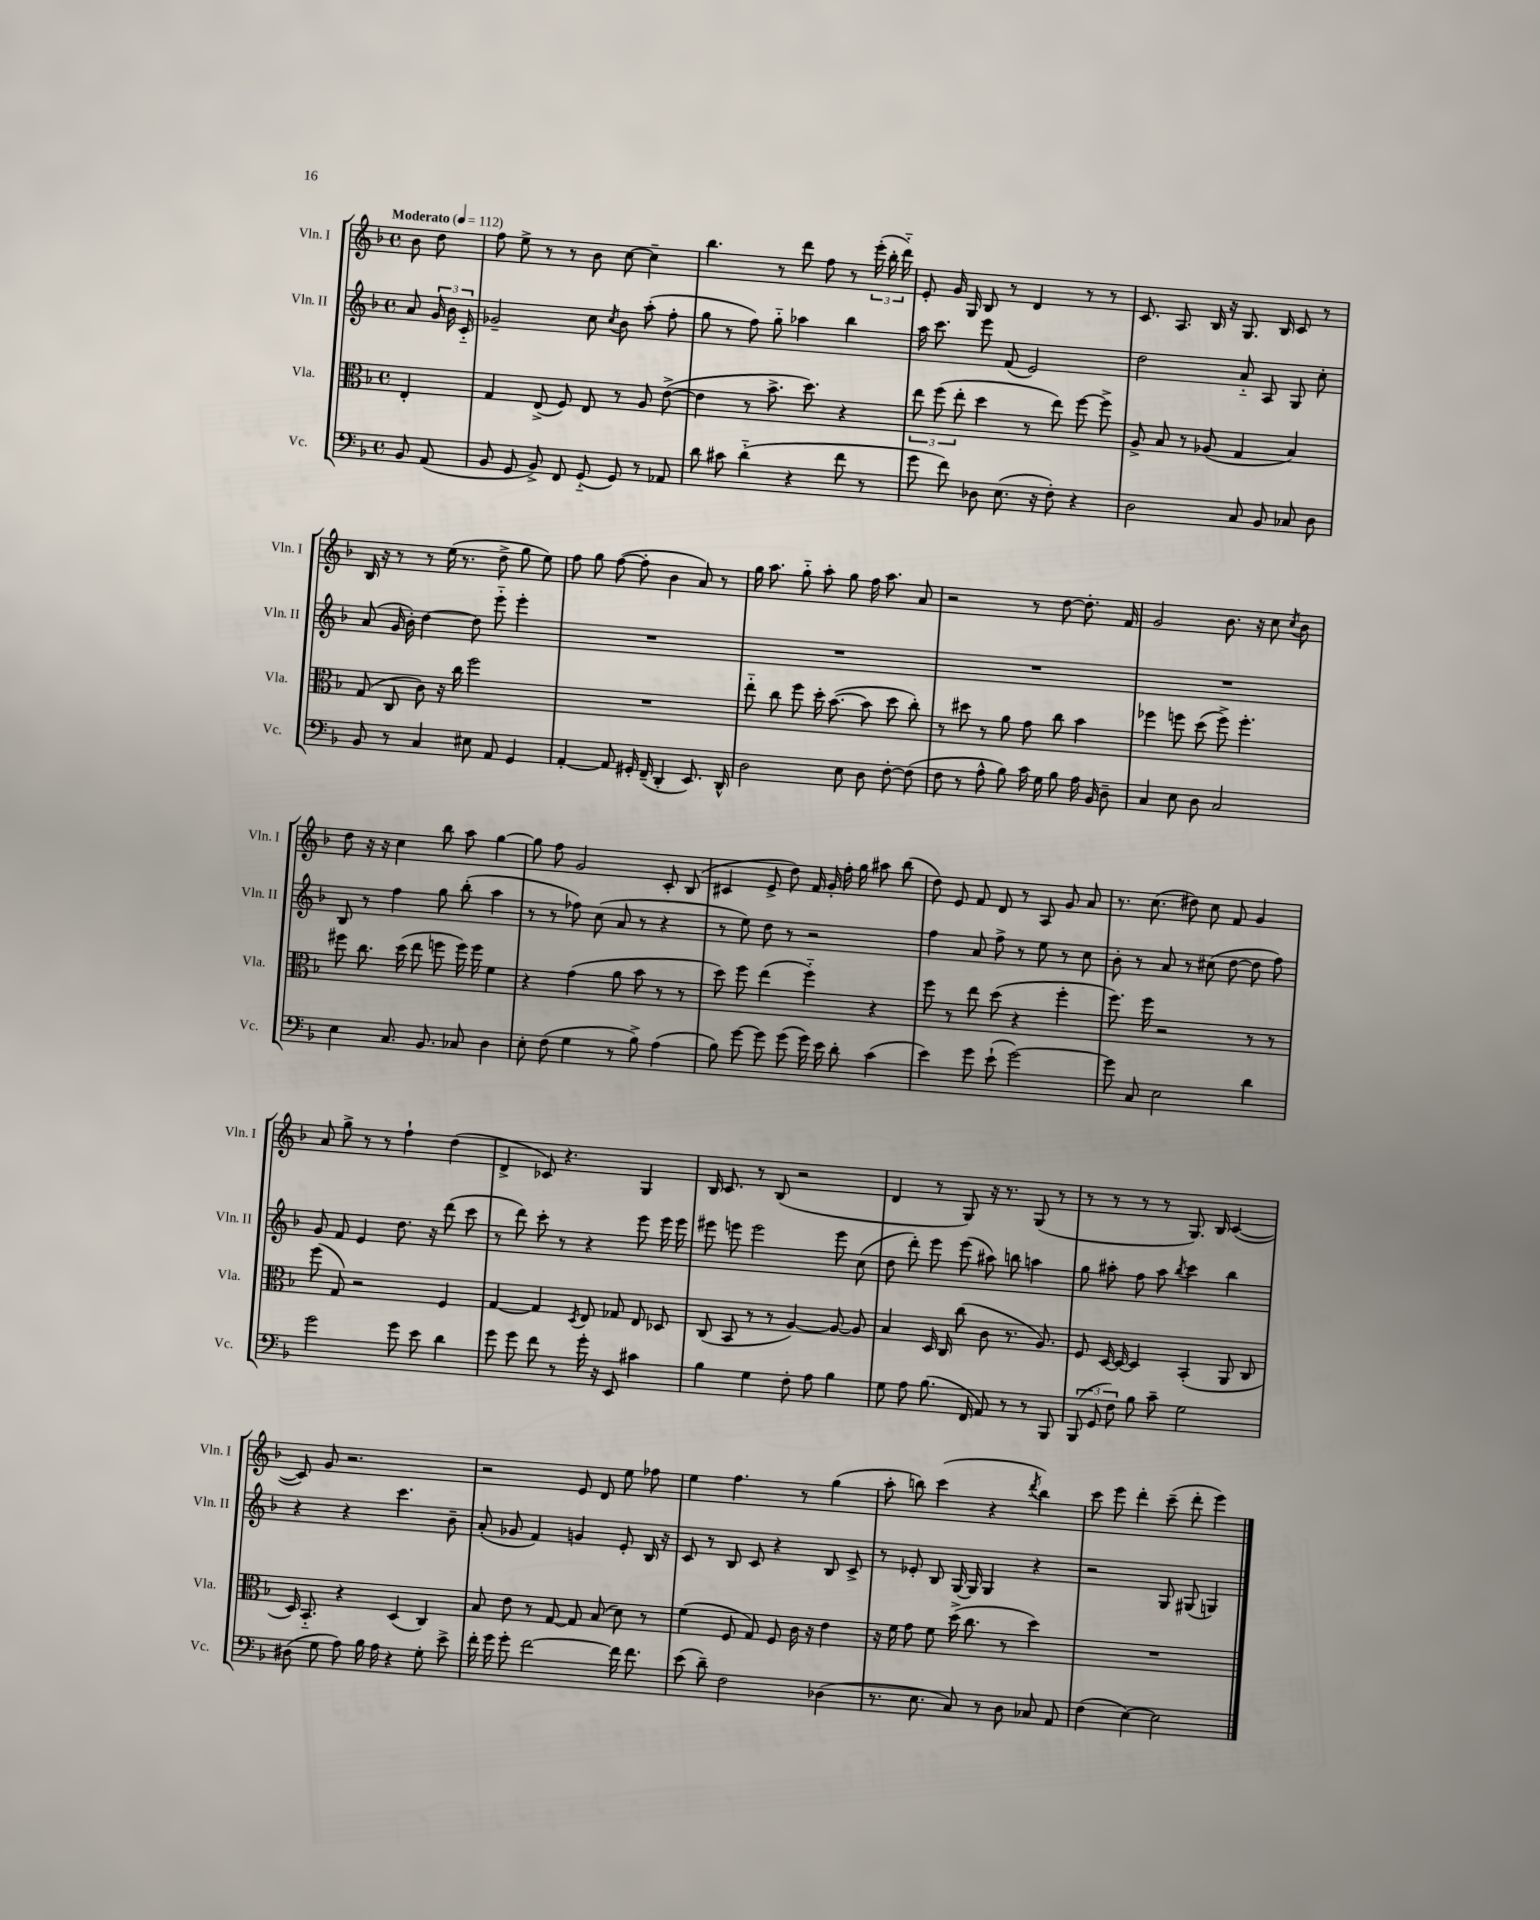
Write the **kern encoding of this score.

**kern	**kern	**kern	**kern
*staff4	*staff3	*staff2	*staff1
*clefF4	*clefC3	*clefG2	*clefG2
*k[b-]	*k[b-]	*k[b-]	*k[b-]
*M4/4	*M4/4	*M4/4	*M4/4
*met(c)	*met(c)	*met(c)	*met(c)
*MM112	*MM112	*MM112	*MM112
8BB-/	4E'/	8a/	8b-\
(8AA/	.	24g/	8dd\
.	.	24b-\	.
.	.	24c'~/	.
=	=	=	=
8BB-/	4G/	2g-~/	8ff\
8GG/	.	.	8ee^\
8BB-^/)	(8E^/	.	8r
8FF/	8F/)	.	8r
(8GG'~/	8E/	8cc\	8b-\
.	.	8qcc/	.
8GG/)	8r	8b-\	[8cc\
8r	8A/	(8aa'\	4cc~\]
8AA-/	([8e^\	8ff'\	.
=	=	=	=
8d\	4e\]	8gg\	4.bb-\
8c#\	.	8r	.
(4d'~\	8r	8ff\)	.
.	8.b-^\	8gg'~\	8r
4r	.	4aa-\	8ddd\
.	8.dd\)	.	.
.	.	.	8ff\
8f\	4r	4bb-\	8r
8r	.	.	(24eee'\
.	.	.	24bb-'\
.	.	.	24ddd'~\)
=	=	=	=
8g\	12ee\	16aa\	8e'/
.	.	8.ccc\	.
.	(12ff\	.	.
8f\)	.	.	16g/
.	12ee'\	.	.
.	.	.	16G/
8D-\	4dd\	8eee\	8B-/
(8.E\	.	(8f/	8r
.	8r	2e/)	4d/
16r	.	.	.
8F'\)	8ee\)	.	.
4r	[8ff\	.	8r
.	8ff^\]	.	8r
=	=	=	=
2D\	8A^/	2dd\	8.c/
.	8B-/	.	.
.	.	.	8.A/
.	8r	.	.
.	(8A-/	.	16B-/
.	.	.	16r
8C/	4G/	8a'~/	8.G/
8BB-/	.	8A/	.
.	.	.	16B-/
8C-/	4B-/)	8G/	8c/
8D\	.	8cc'\	8r
=	=	=	=
8BB-/	(8G/	(8a/	16B-/
.	.	.	16r
8r	8C/	16g/	8r
.	.	16b-'\)	.
4C/	8c\)	[4dd\	8r
.	16r	.	(16ee\
.	16cc\	.	8.r
8E#\	2ff\	8dd\]	.
8AA/	.	8eee'~\	8dd^\
4GG/	.	4eee'\	8gg\
.	.	.	8ee\)
=	=	=	=
[4AA'/	1r	1r	8ff\
.	.	.	8gg\
8AA/]	.	.	([8ff\
16GG#'/	.	.	8ff'\]
(16FF~/	.	.	.
4DD'/	.	.	4b-\
8.EE/)	.	.	8a/)
.	.	.	8r
16DD^^/	.	.	.
=	=	=	=
2D\	8ee'~\	1r	16gg\
.	.	.	8.aa\
.	8cc\	.	.
.	8ff\	.	8gg'~\
.	16dd'\	.	8aa'\
.	([8.b-\	.	.
8E\	.	.	8gg\
8D\	8b-\]	.	16ff\
.	.	.	8.aa\
[8F'\	8dd\	.	.
(8F\]	8cc'\)	.	8a/
=	=	=	=
8F\	8r	1r	2r
8r	8dd#\	.	.
8A^^\	8r	.	.
8B-\)	8a\	.	.
16c\	8g\	.	8r
16G\	.	.	.
8B-\	8cc\	.	[8dd\
16A\	4b-\	.	8.dd'\]
16BB-/	.	.	.
8D~\	.	.	.
.	.	.	16f/
=	=	=	=
4C/	4ff-\	1r	2g/
8E\	8ff\	.	.
8D\	(8dd\	.	.
2C/	8ff^\)	.	8.b-\
.	4.ff'\	.	.
.	.	.	16r
.	.	.	8cc\
.	.	.	8qcc/
.	.	.	8b-\
=	=	=	=
4E\	8ff#\	8B-/	8dd\
.	8.cc\	8r	16r
.	.	.	16r
8.C/	.	4ff\	4cc\
.	(16dd\	.	.
.	8ee\	.	.
8.BB-/	.	.	.
.	8ff\	8gg\	8bb-\
8C-/	16ff\)	(8bb-'\	8aa\
.	16ff\	.	.
4D\	4f\	4aa\	[4gg\
=	=	=	=
8E'\	4r	8r	8gg\]
(8F\	.	8r	8ff\
4G\	(4g\	8ff-\)	2g/
.	.	(8cc\	.
8r	8a\	8a/	.
8B-^\)	8b-\	8r	.
(4A\	8r	4r	8c'/
.	8r	.	(8B-/
=	=	=	=
8B-\)	8dd\)	8r	4c#/
[8g\	8ff\	8ee\)	.
8g\]	(4ee\	8dd\	8e^/
(8g\	.	8r	8dd\)
16g\)	4ff'~\)	2r	16f/
16e\	.	.	16g'/
8d'\	.	.	16ff'\
.	.	.	16gg\
(4c\	4r	.	8aa#\
.	.	.	(8bb-\
=	=	=	=
4e\)	8ff\	4ff\	8dd\)
.	8r	.	8e/
8g\	8ee\	8a/	8f/
(8e`\	(8dd\	8ff^\	8d/
[2g\)	4r	8r	8r
.	.	8ee\	8A/
.	4ff'\	8r	8g/
.	.	8cc\	8a/
=	=	=	=
8g\]	8.ff\)	8b-'\	8.r
8C/	.	8r	.
.	16ff\	.	(8.cc\
2E\	2r	8a/	.
.	.	8r	8dd#\)
.	.	(8cc#\	8cc\
.	.	[8dd\	8f/
4d\	8r	8dd\]	4g/
.	8r	8ff\)	.
=	=	=	=
2g\	(8ff\	8g/	8a/
.	8G/)	8f/	8gg^\
.	2r	4e/	8r
.	.	.	8r
8g\	.	8.dd\	4ff`\
8e\	.	.	.
.	.	16r	.
4d\	4F/	(8ddd\	(4dd\
.	.	8ccc\	.
=	=	=	=
8g\	[4G/	8r	4d^/
8g\	.	8ddd\)	.
8f\	4G/]	8ccc'\	8c-/)
8r	.	8r	4.r
.	8qD/	.	.
16g'\	8E/	4r	.
16r	.	.	.
8EE/	8G-/	.	.
4c#\	8E/	8eee\	4G/
.	8D-/	16eee\	.
.	.	16eee\	.
=	=	=	=
4B-\	(8C/	8eee#\	16B-/
.	.	.	8.c/
.	8BB-/	8eee\	.
4G\	8r	2eee\	8r
.	8r	.	(8B-/
8F'\	[4A/)	.	2r
8A\	.	.	.
4B-\	8A/_	8eee\	.
.	8A/]	(8cc\	.
=	=	=	=
8G\	4B-/	8dd\	4d/
8A\	.	8ddd'\)	.
(8.B-\	16D/	8eee\	8r
.	16C/	.	.
.	(8cc\	(8eee\	8G/)
16FF/	.	.	.
8AA/)	8c\	8aa#\)	16r
.	.	.	8.r
8r	8.r	8bb\	.
8r	.	4aa\	(8G/
.	8.A/)	.	.
8BBB-/	.	.	8r
=	=	=	=
(12BBB-/	8F/	8gg\	8r
12GG/	.	.	.
.	[16D/	8aa#'\	8r
12F\)	.	.	.
.	16D/_	.	.
8B-\	4D/]	8ff\	8r
8c~\	.	8aa#\	8r
.	.	8qbb-/	.
2G\	(4BB-'/	4ccc\	8.G/)
.	.	.	16B-/
.	8AA/	4bb-\	([4c/
.	8C/	.	.
=	=	=	=
(8D#\	16D/)	4r	8c/])
.	8.BB-'~/	.	.
8G\	.	.	8g/
8A\)	4r	4r	2.r
16B-\	.	.	.
16A\	.	.	.
4r	(4D/	4.ccc\	.
8G'\	4C/)	.	.
8e^\	.	8b-~\	.
=	=	=	=
16f'\	8B-/	(8a'/	2r
16g\	.	.	.
8g'\	8e\	8g-/	.
[2f\	8r	4f/)	.
.	[8G/	.	.
.	8G/]	4g/	8e/
.	(8B-/	.	8d/
16f\]	8d\)	8e'/	8ee\
8.f\	.	.	.
.	8r	16B-/	8ff-\
.	.	16r	.
=	=	=	=
(8e\	(4f\	8c/	4ee\
8d~\)	.	8r	.
2F\	8F/	8B-/	4.ff\
.	8G/)	8c/	.
.	8F/	4r	.
.	16c\	.	8r
.	16r	.	.
(4D-\	4e\	8B-/	(4gg\
.	.	8c^/	.
=	=	=	=
8.r	16r	8r	8aa'\
.	16f\	.	.
.	8g\	8e-'/	8bb\)
8.E\	.	.	.
.	8f\	8B-/	(4ccc\
8C/)	(16dd^\	[16G/	.
.	8.cc\	16G/]	.
8r	.	4G/	4r
8D\	8r	.	.
.	.	.	8qddd/
8C-/	4dd\)	4r	4bb\)
8AA/	.	.	.
=	=	=	=
(4F\	1r	2r	8ccc\
.	.	.	8eee\
[4E\)	.	.	4ddd'\
2E\]	.	8G/	(8ccc~\
.	.	(8G#/	8ddd'\
.	.	4G/)	4eee\)
==	==	==	==
*-	*-	*-	*-
